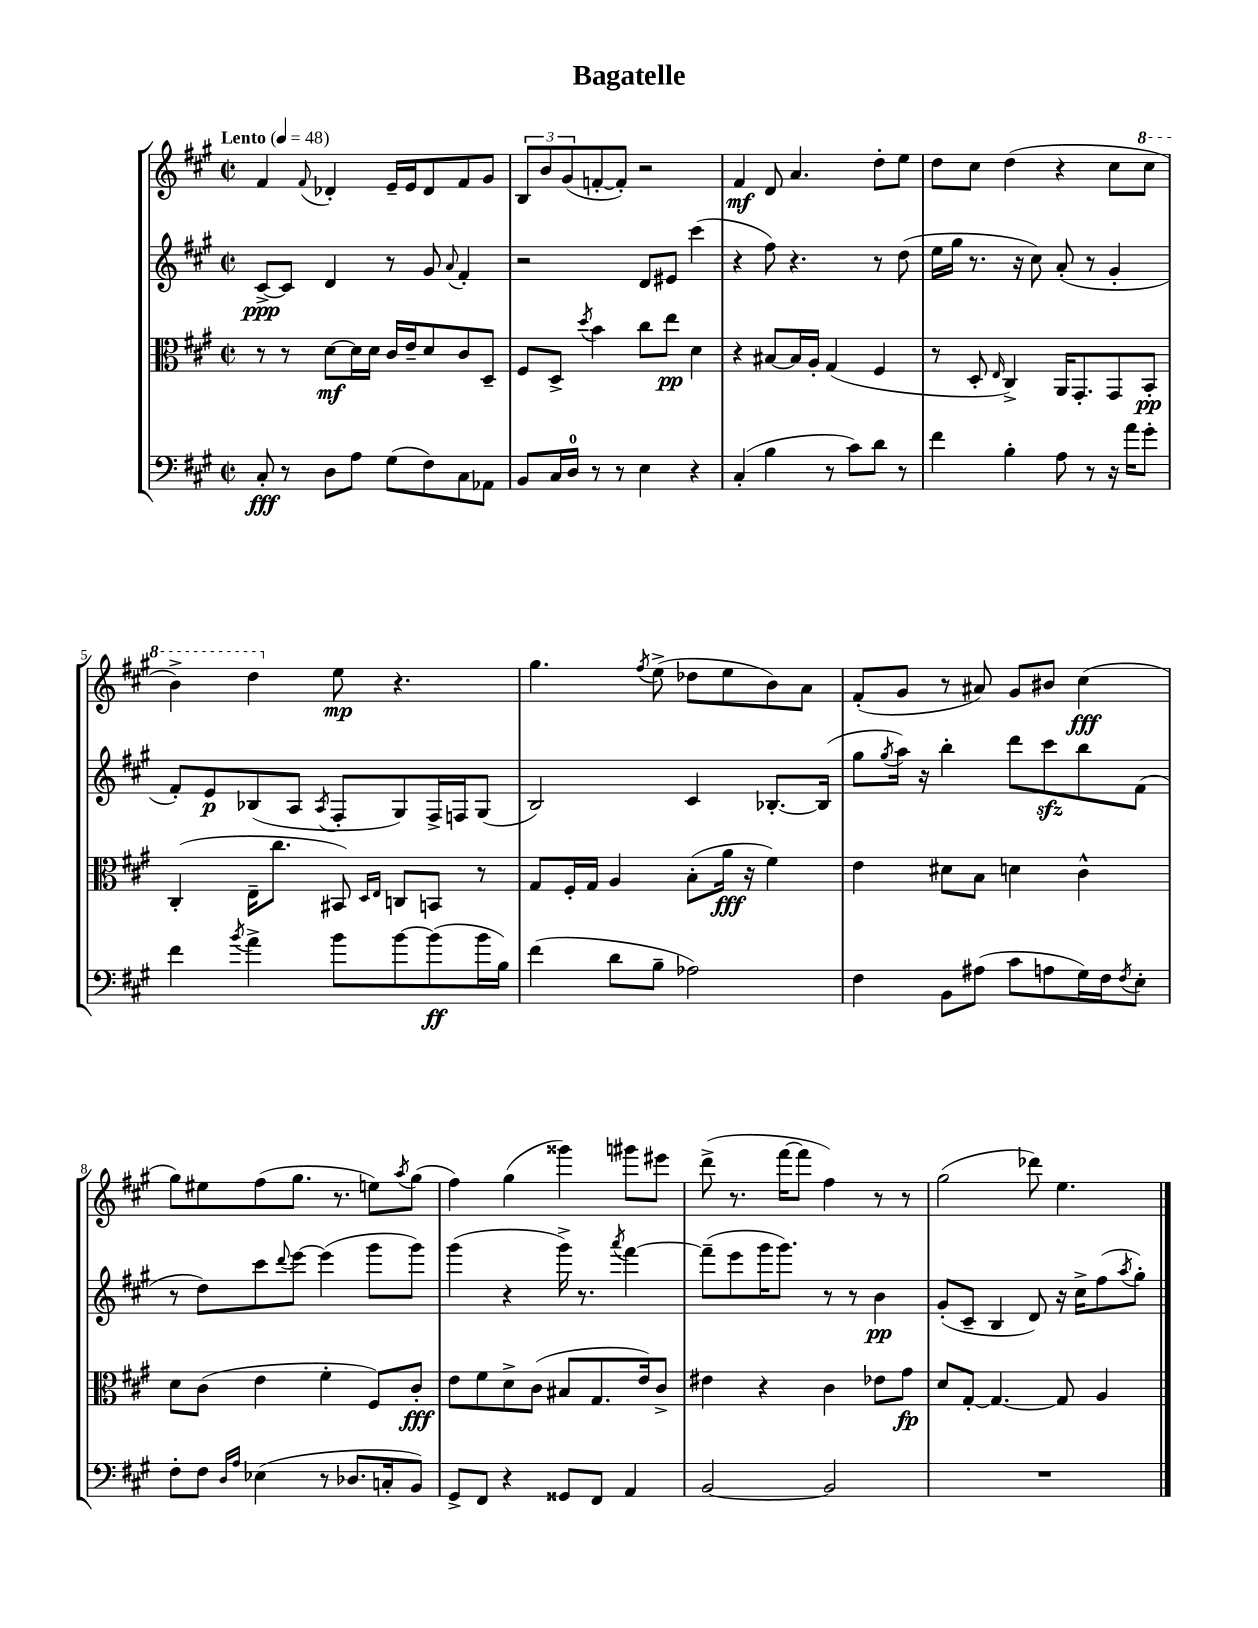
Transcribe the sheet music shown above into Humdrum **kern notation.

**kern	**kern	**kern	**kern
*staff4	*staff3	*staff2	*staff1
*clefF4	*clefC3	*clefG2	*clefG2
*k[f#c#g#]	*k[f#c#g#]	*k[f#c#g#]	*k[f#c#g#]
*M2/2	*M2/2	*M2/2	*M2/2
*met(c|)	*met(c|)	*met(c|)	*met(c|)
*MM48	*MM48	*MM48	*MM48
8C#'	8r	[8c#^	4f#
8r	8r	8c#]	.
.	.	.	8qqf#
8D	[8d	4d	4d-'
8A	16d]	.	.
.	16d	.	.
(8G#	16c#	8r	16e~
.	16e~	.	16e
8F#)	8d	8g#	8d-
.	.	8qqa	.
8C#	8c#	4f#'	8f#
8AA-	8D~	.	8g#
=	=	=	=
8BB	8F#	2r	12B
.	.	.	12b
16C#	8D^	.	.
.	.	.	(12g#
16D	.	.	.
.	8qdd	.	.
8r	4b	.	[8f'
8r	.	.	8f'])
4E	8cc#	8d	2r
.	8ee	8e#	.
4r	4d	(4ccc#	.
=	=	=	=
(4C#'	4r	4r	4f#
4B	[8B#	8ff#)	8d
.	16B#]	4.r	4.a
.	16A'	.	.
8r	(4G#	.	.
8c#)	.	.	.
8d	4F#	8r	8dd'
8r	.	(8dd	8ee
=	=	=	=
4f#	8r	16ee	8dd
.	.	16gg#	.
.	8D'	8.r	8cc#
.	16qqE	.	.
4B'	4C#^)	.	(4dd
.	.	16r	.
.	.	8cc#)	.
8A	16AA	(8a'	4r
.	8.GG#'	.	.
8r	.	8r	.
16r	8GG#	4g#'	8cc#
16a	.	.	.
8g#'	8BB'	.	8ccc#
=	=	=	=
4f#	(4C#'	8f#')	4bb^)
.	.	8e	.
8qb	.	.	.
4a^	16E~	(8B-	4ddd
.	8.cc#	.	.
.	.	8A	.
.	.	8qA	.
8b	8BB#)	8F#'	8ee
.	16qqD	.	.
.	16qqE	.	.
[8b	8C	8G#)	4.r
(8b]	8BB	16F#^	.
.	.	16F	.
16b	8r	(8G#	.
16B)	.	.	.
=	=	=	=
(4f#	8G#	2B)	4.gg#
.	16F#'	.	.
.	16G#	.	.
8d	4A	.	.
.	.	.	8qff#
8B~	.	.	(8ee^
2A-)	(8B'	4c#	8dd-
.	16a	.	8ee
.	16r	.	.
.	4f#)	[8.B-'	8b)
.	.	.	8a
.	.	(16B-]	.
=	=	=	=
4F#	4e	8gg#	(8f#'
.	.	8qgg#	.
.	.	16aa)	8g#
.	.	16r	.
8BB	8d#	4bb'	8r
(8A#	8B	.	8a#)
8c#	4d	8ddd	8g#
8A	.	8ccc#	8b#
16G#)	4c#^^	8bb	(4cc#
16F#	.	.	.
8qF#	.	.	.
8E'	.	(8f#	.
=	=	=	=
8F#'	8d	8r	8gg#)
8F#	(8c#	8dd)	8ee#
16qqD	.	.	.
16qqA	.	.	.
(4E-	4e	8ccc#	(8ff#
.	.	8qqddd	.
.	.	[8eee	8.gg#
8r	4f#'	(4eee]	.
.	.	.	8.r
8.D-	.	.	.
.	8F#)	8ggg#	8ee)
16C'	.	.	.
.	.	.	8qaa
8BB)	8c#'	8ggg#)	(8gg#
=	=	=	=
8GG#^	8e	(4ggg#	4ff#)
8FF#	8f#	.	.
4r	8d^	4r	(4gg#
.	(8c#	.	.
8GG##	8B#	16ggg#^)	4ggg##)
.	.	8.r	.
8FF#	8.G#	.	.
.	.	8qaaa	.
4AA	.	[4fff#	8ggg#
.	16e)	.	.
.	8c#^	.	8eee#
=	=	=	=
[2BB	4e#	(8fff#~]	(8ddd^
.	.	8eee	8.r
.	4r	16ggg#	.
.	.	8.ggg#)	[16fff#
.	.	.	8fff#]
2BB]	4c#	8r	4ff#)
.	.	8r	.
.	8e-	4b	8r
.	8g#	.	8r
=	=	=	=
1r	8d	(8g#'	(2gg#
.	[8G#'	8c#~	.
.	4.G#_	4B	.
.	.	8d)	8ddd-)
.	8G#]	16r	4.ee
.	.	16cc#^	.
.	4A	(8ff#	.
.	.	8qaa	.
.	.	8gg#')	.
==	==	==	==
*-	*-	*-	*-
